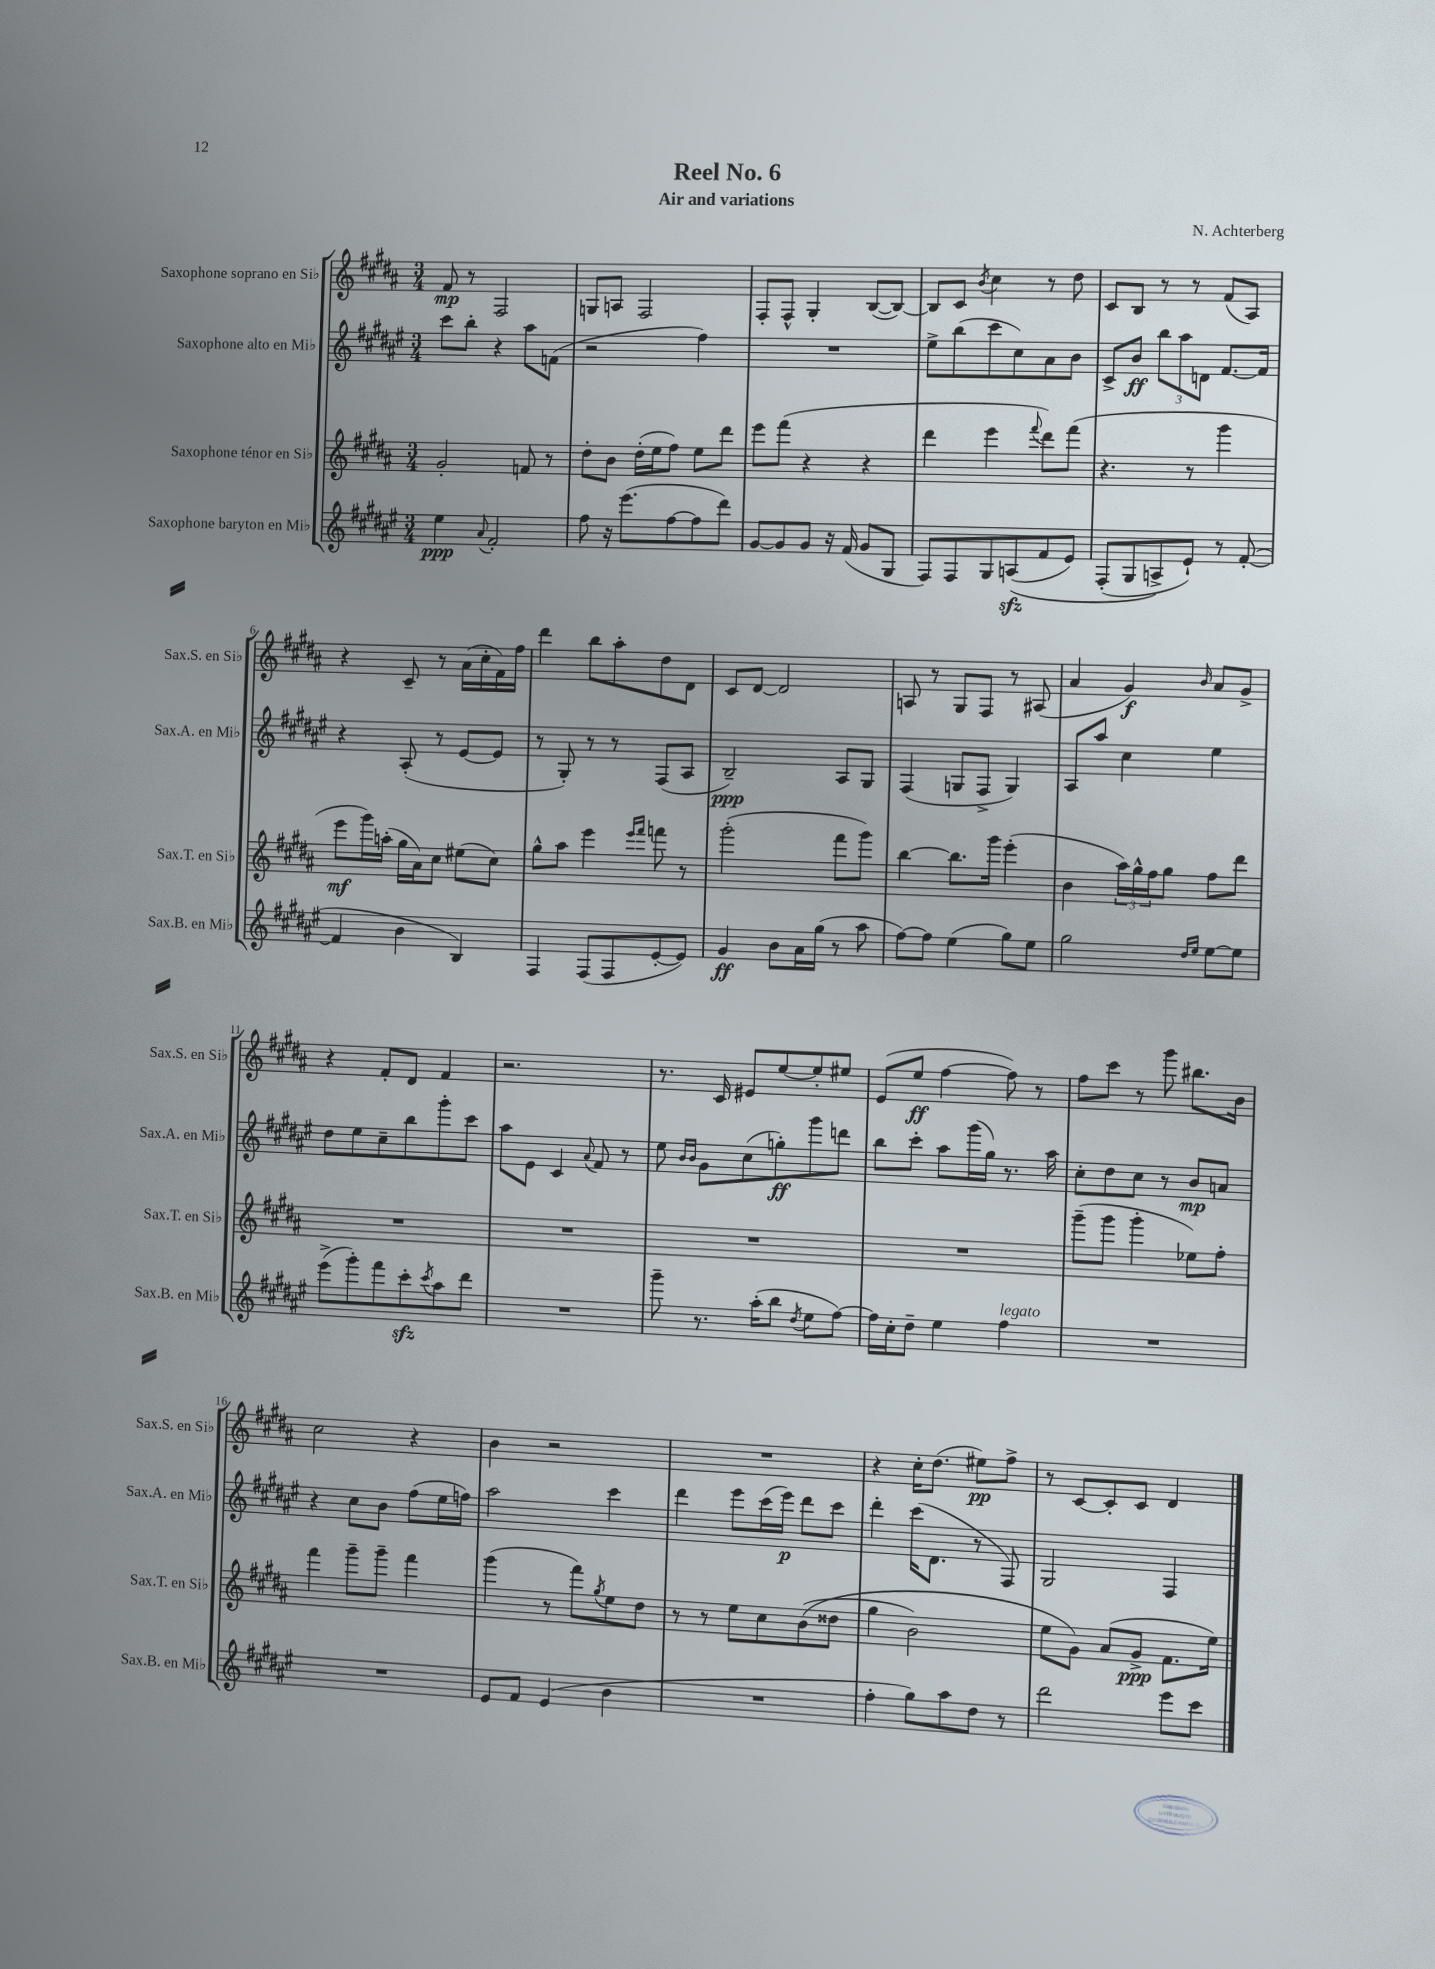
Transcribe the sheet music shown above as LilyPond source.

\header { title = "Reel No. 6" composer = "N. Achterberg" subtitle = "Air and variations" }
<<
\new StaffGroup <<
\new Staff = "s0" \with { instrumentName = "Saxophone soprano en Sib" shortInstrumentName = "Sax.S. en Sib" } {
    \clef treble \key b \major \numericTimeSignature \time 3/4
    fis'8\mp r8 fis2 |
    g8 a8 fis2 |
    fis8-. fis8-^ gis4-. b8~( b8~) |
    b8 cis'8 \acciaccatura { b'8 } cis''4 r8 dis''8 |
    cis'8 b8 r8 r8 fis'8( ais8) |
    r4 cis'8-- r8 ais'16( cis''16-. fis'16) fis''16 |
    dis'''4 b''8 ais''8-. dis''8 dis'8 |
    cis'8 dis'8~ dis'2 |
    a8 r8 gis8 fis8 r8 ais8( |
    ais'4 gis'4\f) \grace { b'16 } ais'8 gis'8-> |
    r4 fis'8-. dis'8 fis'4 |
    r2. |
    r8. cis'16 eis'8 e''8~ e''8-. eis''8 |
    e'8( e''8\ff fis''4~ fis''8) r8 |
    fis''8 cis'''8 r8 gis'''8 bis''8. b'16 |
    cis''2 r4 |
    b'4 r2 |
    R2. |
    r4 cis''16-. dis''8.( eis''8\pp) fis''8-> |
    r8 cis'8~ cis'8-. cis'8 dis'4 \bar "|." |
}
\new Staff = "s1" \with { instrumentName = "Saxophone alto en Mib" shortInstrumentName = "Sax.A. en Mib" } {
    \clef treble \key fis \major \numericTimeSignature \time 3/4
    cis'''8 b''8-. r4 ais''8 f'8( |
    r2 fis''4) |
    R2. |
    eis''8-> b''8( cis'''8 cis''8) ais'8 b'8 |
    cis'8-> b'8\ff \tuplet 3/2 { b''8 ais''8 d'8 } fis'8.~ fis'16 |
    r4 ais8-.( r8 eis'8~ eis'8 |
    r8 gis8-.) r8 r8 fis8( ais8 |
    b2--\ppp) ais8 gis8 |
    fis4( g8 fis8-> g4) |
    ais8 ais''8 cis''4 eis''4 |
    dis''8 eis''8 cis''8-- b''8 gis'''8-. cis'''8 |
    ais''8 eis'8 cis'4 \appoggiatura { ais'8 } fis'8 r8 |
    eis''8 \grace { b'16 b'16 } gis'8 cis''8( g''8-.\ff) gis'''8 d'''8 |
    b''8 cis'''8-. ais''8 gis'''16( gis''16) r8. ais''16 |
    cis''8-. dis''8 cis''8 r8 b'8\mp a'8 |
    r4 cis''8 b'8 fis''8( eis''16 f''16) |
    ais''2 cis'''4 |
    dis'''4 eis'''8 cis'''16( eis'''16\p) dis'''8 cis'''8 |
    dis'''4-. cis'''16( dis'8. r8 fis8) |
    gis2 fis4 \bar "|." |
}
\new Staff = "s2" \with { instrumentName = "Saxophone ténor en Sib" shortInstrumentName = "Sax.T. en Sib" } {
    \clef treble \key b \major \numericTimeSignature \time 3/4
    gis'2-. f'8 r8 |
    dis''8-. b'8 dis''16-.( e''16 fis''8) e''8 dis'''8 |
    e'''8 fis'''8( r4 r4 |
    dis'''4 e'''4 \appoggiatura { fis'''8 } dis'''8) fis'''8( |
    r4. r8 gis'''4 |
    e'''8\mf gis'''16) a''16-.( gis''16 ais'16) cis''8 eis''8( cis''8) |
    gis''8-^ ais''8 e'''4 \grace { e'''16 fis'''16 } f'''8 r8 |
    gis'''2-.( fis'''8 gis'''8) |
    b''4~ b''8. gis'''16 e'''4-.( |
    b'4 \tuplet 3/2 { ais''16) gis''16-^ fis''16 } gis''8 fis''8 dis'''8 |
    R2. |
    R2. |
    R2. |
    R2. |
    gis'''8--( gis'''8 gis'''4-. ees''8) fis''8-. |
    fis'''4 gis'''8-- gis'''8-- fis'''4 |
    gis'''4( r8 fis'''8) \acciaccatura { gis''8 } e''8 dis''8 |
    r8 r8 e''8 cis''8 b'8(\( disis''8 |
    gis''4 b'2) |
    e''8 gis'8\) ais'8( gis'8->\ppp fis'8. e''16) \bar "|." |
}
\new Staff = "s3" \with { instrumentName = "Saxophone baryton en Mib" shortInstrumentName = "Sax.B. en Mib" } {
    \clef treble \key fis \major \numericTimeSignature \time 3/4
    eis''4\ppp \appoggiatura { ais'8 } fis'2-. |
    fis''8 r16 eis'''8.( fis''8~ fis''8 dis'''8) |
    gis'8~ gis'8 gis'8 r16 fis'16( gis'8 gis8 |
    fis8) fis8 gis8 a8\sfz(\( fis'8 eis'8) |
    fis8-.( gis8 a8->\) eis'8-!) r8 fis'8~-.( |
    fis'4 b'4 b4) |
    fis4 fis8( fis8 eis'8~-. eis'8) |
    gis'4\ff b'8 ais'16 gis''16( r8 ais''8 |
    fis''8~) fis''8 eis''4( gis''8) eis''8 |
    gis''2 \grace { dis''16 eis''16 } eis''8~ eis''8 |
    eis'''8->( gis'''8-.) fis'''8 cis'''8-.\sfz \acciaccatura { cis'''8 } ais''8 dis'''8 |
    R2. |
    gis'''8-- r8. ais''16-.( b''8 \acciaccatura { dis''8 } eis''8 fis''8~) |
    fis''16 cis''16-. dis''8-- eis''4 fis''4^\markup { \italic "legato" } |
    R2. |
    R2. |
    eis'8 fis'8 eis'4( b'4 |
    R2. |
    fis''4-. gis''8) ais''8 dis''8 r8 |
    dis'''2 eis'''8 cis'''8 \bar "|." |
}
>>
>>
